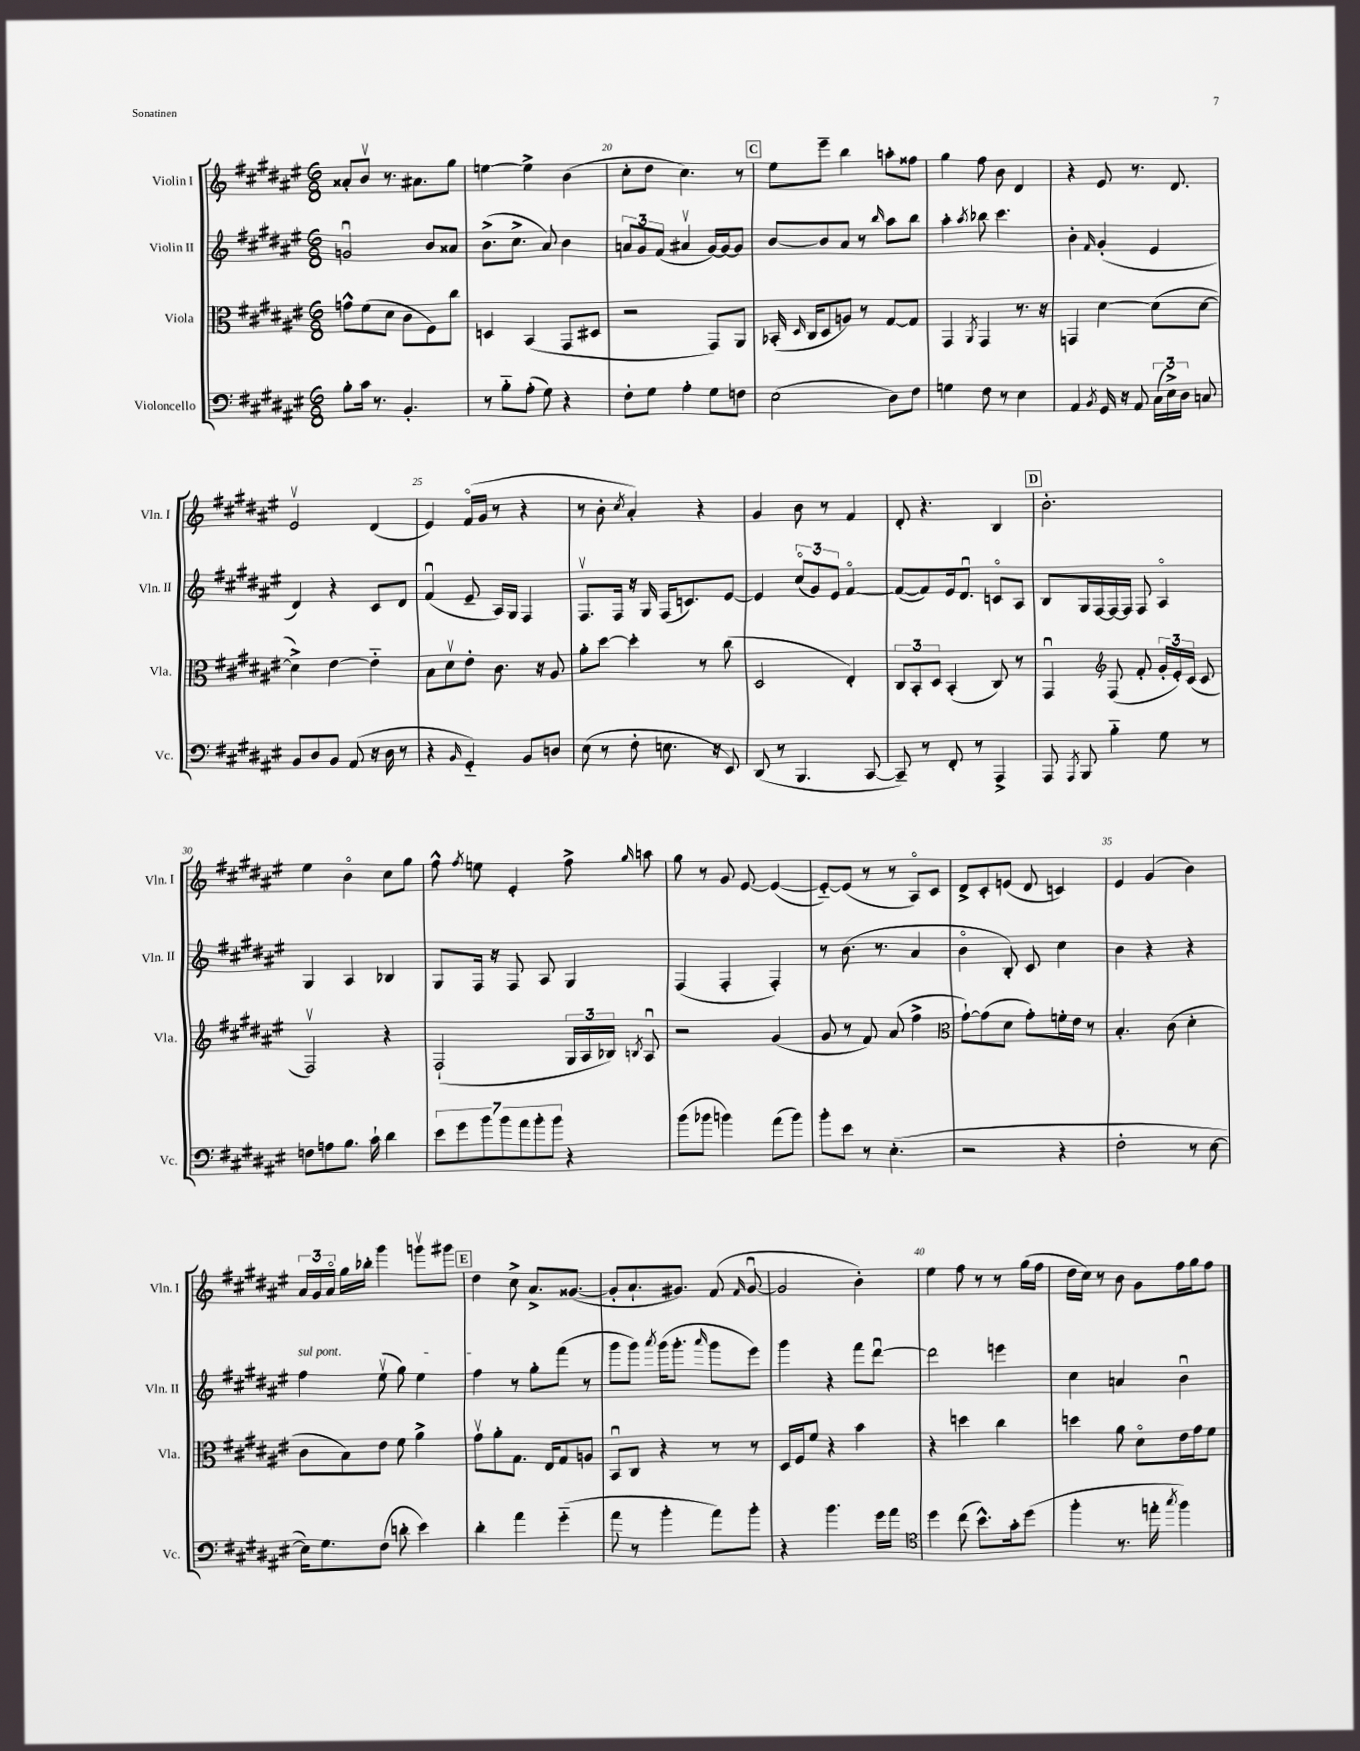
<<
\new StaffGroup <<
\new Staff = "s0" \with { instrumentName = "Violin I" shortInstrumentName = "Vln. I" } {
    \clef treble \key fis \major \numericTimeSignature \time 6/8
    \autoBeamOff aisis'8[-. b'8]\upbow r8. ais'8.[ gis''8] |
    e''4~ e''4-> b'4( |
    cis''8[-. dis''8] cis''4.) r8 |
    \mark \markup { \box "C" } eis''8[ eis'''8]-- b''4 a''8[-. fisis''8] |
    gis''4 fis''8 b'8 dis'4 |
    r4 eis'8 r8. dis'8. |
    eis'2\upbow dis'4( |
    eis'4) fis'16[\flageolet( gis'16] r8 r4 |
    r8 b'8-. \acciaccatura { cis''8 } ais'4-.) r4 |
    gis'4 b'8 r8 fis'4 |
    dis'8-. r4. b4 |
    \mark \markup { \box "D" } b'2.-. |
    eis''4 b'4\flageolet cis''8[ gis''8] |
    fis''8-^ \acciaccatura { fis''8 } e''8 eis'4-. fis''8-> \grace { gis''16 } a''8 |
    gis''8 r8 gis'8 eis'8~ eis'4~( |
    eis'8[~-_) eis'8]( r8 r8 ais8[\flageolet) cis'8] |
    dis'8[-> cis'8-. e'8]( dis'8 c'4) |
    eis'4 gis'4( b'4) |
    \tuplet 3/2 { ais'16[ gis'16 ais'16]\flageolet } gis''16[ bes''16]-. gis'''4 g'''8[\upbow gis'''8] |
    \mark \markup { \box "E" } dis''4 cis''8-> ais'8.[-> gisis'8.]~( |
    gisis'8[-. ais'8.-! gis'8.]) fis'8( \grace { fis'16 } gis'8~\downbow |
    gis'2 b'4-.) |
    eis''4 fis''8 r8 r8 gis''16[( fis''16] |
    dis''16[ cis''16]) r8 b'8 gis'8[ fis''16 gis''16 fis''8] \bar "|." |
}
\new Staff = "s1" \with { instrumentName = "Violin II" shortInstrumentName = "Vln. II" } {
    \clef treble \key fis \major \numericTimeSignature \time 6/8
    \autoBeamOff g'2\downbow b'8[ aisis'8] |
    b'8.[->( cis''8.]-> ais'8) b'4 |
    \tuplet 3/2 { a'8[ gis'8 fis'8]( } ais'4\upbow gis'16[~) gis'16~ gis'8] |
    \mark \markup { \box "C" } b'8[~ b'8 ais'8] r8 \grace { b''16 } ais''8[ b''8] |
    ais''4-. \acciaccatura { ais''8 } bes''8 cis'''4. |
    b'4-. \grace { fis'16 } gis'4-.( eis'4 |
    dis'4) r4 cis'8[ dis'8] |
    fis'4\downbow( eis'8-- ais16[) gis16] fis4 |
    fis8.[\upbow fis16] r16 gis16 fis16[( c'8.) eis'8]~ |
    eis'4 \tuplet 3/2 { cis''8[\flageolet( gis'8) eis'8] } fis'4~\flageolet |
    fis'8[~( fis'8) eis'16 dis'8.]\downbow c'8[\flageolet ais8] |
    \mark \markup { \box "D" } b8[ gis16 fis16~ fis16~ fis16] fis8 ais4\flageolet |
    gis4 ais4 bes4 |
    gis8[ fis16] r16 fis8 ais8 gis4 |
    fis4( fis4-. fis4-.) |
    r8 b'8.( r8. ais'4 |
    b'4\flageolet b8-.) cis'8 cis''4 |
    b'4 r4 r4 |
    \once \override TextSpanner.bound-details.left.text = \markup { \italic "sul pont." } fis''4\startTextSpan eis''8\upbow( gis''8) eis''4 |
    \mark \markup { \box "E" } fis''4\stopTextSpan r8 gis''8[-. fis'''8]( r8 |
    gis'''8[ gis'''8]) \acciaccatura { ais'''8 } gis'''16[( gis'''8.]-. \grace { ais'''16 } gis'''8[ eis'''8]) |
    gis'''4 r4 fis'''8[ dis'''8]~\downbow |
    dis'''2 e'''4 |
    cis''4 a'4 b'4\downbow \bar "|." |
}
\new Staff = "s2" \with { instrumentName = "Viola" shortInstrumentName = "Vla." } {
    \clef alto \key fis \major \numericTimeSignature \time 6/8
    \autoBeamOff g'8[-^ fis'8( dis'8] cis'8[ fis8) cis''8] |
    d4 b,4( gis,8[ dis8] |
    r2 gis,8[) ais,8] |
    \mark \markup { \box "C" } bes,16-.( \grace { dis16 } cis16[ dis8 a8]) r8 gis8[~ gis8] |
    gis,4 \acciaccatura { ais,8 } gis,4 r8. r16 |
    g,4 dis'4~ dis'8[( dis'8]~ |
    dis'4->) eis'4~ eis'4-_ |
    b8[ dis'8\upbow eis'8]-. cis'8. r16 ais8 |
    ais'8[-. dis''8]~ dis''4-. r8 cis''8( |
    dis2 eis4-.) |
    \tuplet 3/2 { cis8[ b,8-. dis8] } b,4-.( cis8) r8 |
    \mark \markup { \box "D" } gis,4\downbow \clef treble fis8( fis'8-. \tuplet 3/2 { gis'16[-. eis'16-.) cis'16]( } cis'8 |
    fis2\upbow) r4 |
    fis2-!( \tuplet 3/2 { gis16[ ais16 bes16]) } \acciaccatura { b8 } ais8\downbow |
    r2 gis'4( |
    gis'8 r8 fis'8) ais'8( fis''4-> |
    \clef alto gis'8[~-!) gis'8( dis'8] gis'8[-.) f'16-. eis'16] r8 |
    b4.-. cis'8( dis'4-. |
    cis'8[ b8) eis'8] fis'8 ais'4-> |
    \mark \markup { \box "E" } gis'8[\upbow ais'8-. gis8.] eis16[ gis8 a8] |
    b,8[\downbow cis8] r4 r8 r8 |
    dis16[ fis16 fis'8] r4 b'4 |
    r4 d''4 cis''4 |
    d''4 ais'8 dis'8[\flageolet eis'16 gis'16 fis'8] \bar "|." |
}
\new Staff = "s3" \with { instrumentName = "Violoncello" shortInstrumentName = "Vc." } {
    \clef bass \key fis \major \numericTimeSignature \time 6/8
    \autoBeamOff b8[-. cis'16] r8. b,4.-. |
    r8 b8[-_ ais8]-.( gis8) r4 |
    fis8[-. gis8] ais4-. gis8[ f8] |
    \mark \markup { \box "C" } eis2( dis8[) fis8] |
    g4 fis8 r8 eis4 |
    ais,4 \acciaccatura { b,8 } gis,16 r16 ais,8 \tuplet 3/2 { cis16[( eis16->) dis16] } c8 |
    b,8[ dis8 b,8] ais,8( r16 dis16 r8 |
    r4 \grace { b,16 } gis,4-_) b,8[ d8] |
    eis8( r8 fis8-. e8. r16 eis,8) |
    dis,8( r8 b,,4. cis,8~ |
    cis,8--) r8 fis,8-. r8 ais,,4-> |
    \mark \markup { \box "D" } ais,,8 \acciaccatura { ais,,8 } b,,8 b4-_ gis8 r8 |
    f8[ a8 b8.] cis'16-! dis'4 |
    \tuplet 7/4 { eis'8[ gis'8 b'8 b'8 ais'8 b'8-. b'8] } r4 |
    b'8[( bes'8] b'4) ais'8[( b'8]) |
    b'8[-. eis'8] r8 eis4.-.( |
    r2 r4 |
    fis2-. r8 eis8~ |
    eis16[) gis8. fis8]( d'8-. eis'4) |
    \mark \markup { \box "E" } dis'4-. ais'4 gis'4-_( |
    ais'8 r8 b'4-. ais'8[) b'8]-. |
    r4 b'4. gis'16[ ais'16] |
    \clef tenor dis''4 cis''8( b'8.[-^) gis'16-. dis''8]( |
    fis''4-. r8. e''16-. \acciaccatura { gis''8 } fis''4) \bar "|." |
}
>>
>>
\layout { \context { \Score currentBarNumber = #18 \override BarNumber.break-visibility = ##(#f #t #t) barNumberVisibility = #(every-nth-bar-number-visible 5) } }
